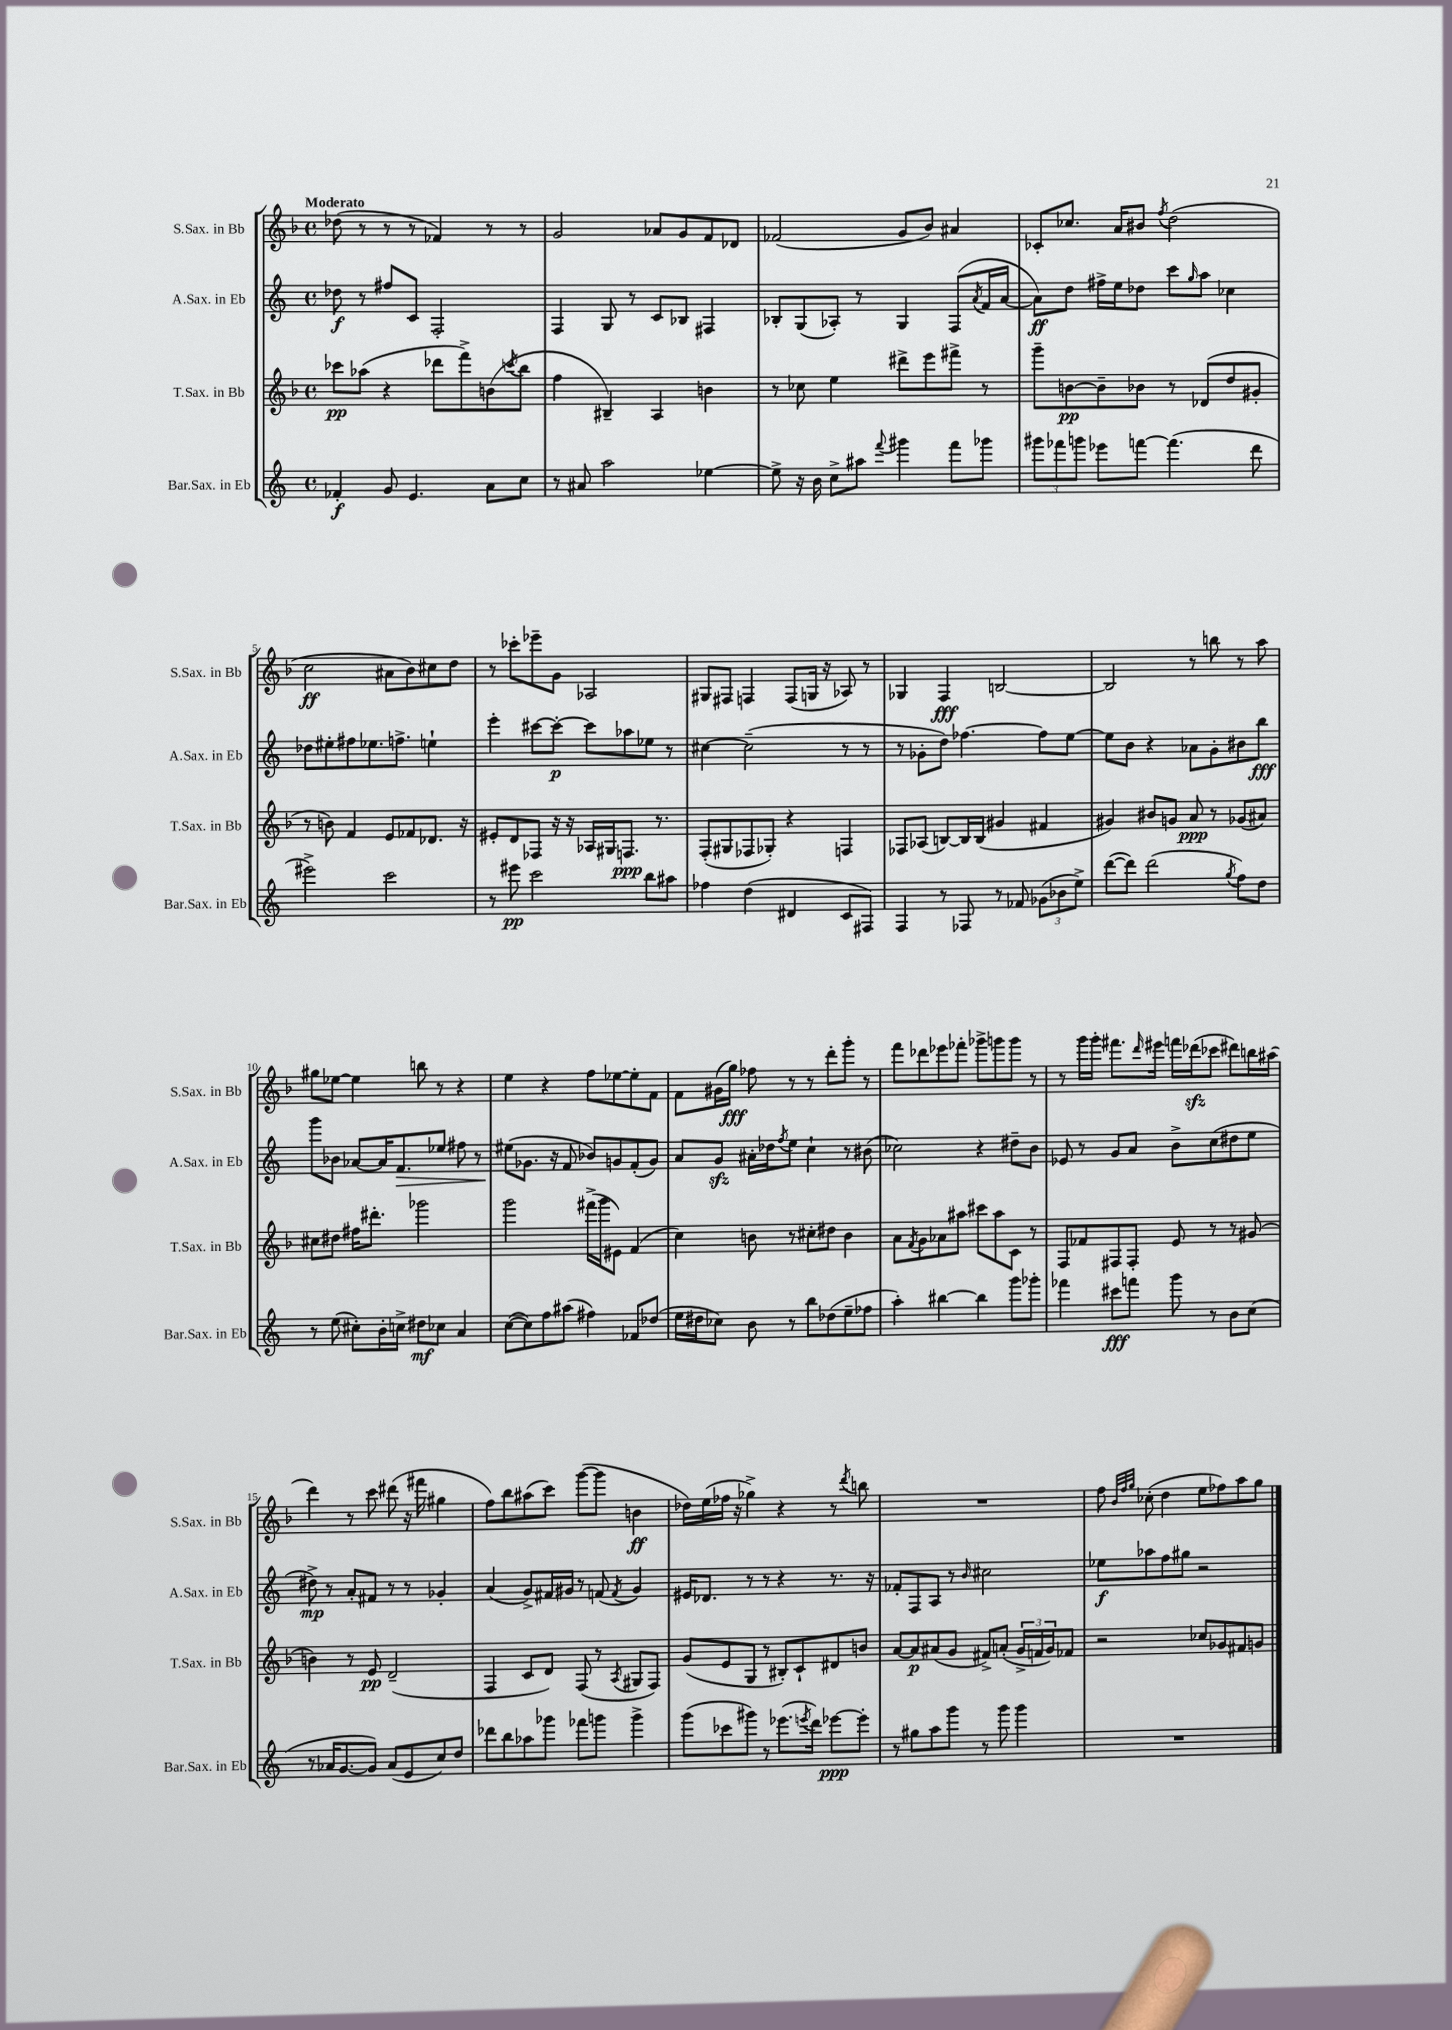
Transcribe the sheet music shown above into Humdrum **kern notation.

**kern	**kern	**kern	**kern
*staff4	*staff3	*staff2	*staff1
*clefG2	*clefG2	*clefG2	*clefG2
*k[]	*k[b-]	*k[]	*k[b-]
*M4/4	*M4/4	*M4/4	*M4/4
*met(c)	*met(c)	*met(c)	*met(c)
4f-'/	8ccc-\L	8dd-\	(8dd-\
.	(8aa-\J	8r	8r
8g/	4r	8ff#/L	8r
4.e/	.	8c/J	8r
.	8ddd-\L	2F'/	4f-/)
.	8fff^\)	.	.
8a\L	(8b\	.	8r
.	8qccc/	.	.
8cc\J	8bb-\J	.	8r
=	=	=	=
8r	4ff\	4F/	2g/
8a#/	.	.	.
2aa\	4B#~/)	8G/	.
.	.	8r	.
.	4A/	8c/L	8a-/L
.	.	8B-/J	8g/
[4ee-\	4b\	4F#/	8f/
.	.	.	8d-/J
=	=	=	=
8ee-^\]	8r	8B-'/L	(2f-/
16r	8cc-\	(8G/	.
16b\	.	.	.
8cc^\L	4ee\	8A-'/J)	.
8aa#\J	.	8r	.
8qqfff/	.	.	.
4ggg#\	8ddd#^\L	4G/	8g/L
.	8eee\	.	8b-/J)
8fff\L	8fff#^\J	(8F/L	4a#/
.	.	8qa/	.
8ggg-\J	8r	16f/L	.
.	.	[16a/JJ	.
=	=	=	=
12ggg#\L	8ggg~\L	8a\]L)	8c-'/L
12fff-\	.	.	.
.	[8b\	8dd\J	8.cc-/J
12ggg\J	.	.	.
8eee-\L	8b~\]	16ff#^\LL	.
.	.	16ee\J	16a/LK
[8fff\J	8b-\J	8dd-\J	8b#/J
.	.	.	8qff/
(4.fff\]	8r	8ccc\L	(2dd\
.	.	16qqgg/	.
.	(8d-/L	8aa\J	.
.	8dd/	4cc-\	.
8ddd\	8g#'/J	.	.
=	=	=	=
2eee#^\)	8r	8dd-\L	2cc\
.	8b\)	8ee#'\	.
.	4f/	8ff#\	.
.	.	8.ee-\	.
2ccc\	8e/L	.	8a#\L
.	.	8.ff^\J	.
.	8f-/	.	8b-\)
.	8.d-/J	4ee`\	8cc#\
.	.	.	8dd\J
.	16r	.	.
=	=	=	=
8r	8e#'/L	4eee'\	8r
8eee#\	8d/	.	8ccc-'\L
2ccc\	8F-/J	[8ccc#\L	8eee-~\
.	16r	8ccc#'\_J	8g\J
.	16r	.	.
.	16A-/LL	8ccc#\]L	2A-/
.	16G#/J	.	.
.	8.F/J	8aa-\	.
8bb\L	.	8ee-\J	.
.	8.r	.	.
8aa#\J	.	8r	.
=	=	=	=
4ff-\	(8F'/L	[4cc#\	8G#/L
.	8G#/	.	8F#/J
(4dd\	8F-/	(2cc#~\]	4F/
.	8G-'/J)	.	.
4d#/	4r	.	(8F/L
.	.	.	16G/Jk
.	.	.	16r
8c/L	4F/	8r	8A-/)
8F#/J)	.	8r	8r
=	=	=	=
4F/	8F-/L	8r	4G-/
.	(8A-/J	8g-'\L	.
8r	[8B/L)	8dd\J)	4F/
8F-/	16B/]L	[4.ff-\	.
.	(16B/JJ	.	.
8r	4g#/	.	[2B/
8f-/	.	.	.
(12g-\L	4f#/	8ff-\]L	.
12b-\	.	.	.
.	.	[8ee\J	.
12ee^\J)	.	.	.
=	=	=	=
([8ddd\L	4g#/)	8ee\]L	2B/]
8ddd\]J)	.	8b\J	.
(2ddd\	8b#/L	4r	.
.	8g/J	.	.
.	8a/	8a-\L	8r
.	8r	8g'\	8bb\
8qgg/	.	.	.
8ff\L)	(8g-/L	8b#\	8r
8dd\J	8a#/J)	8bb\J	8aa\
=	=	=	=
8r	8cc#\L	8ggg\L	8gg#\L
(8ee\	8dd#\J	8b-\J	[8ee-\J
8cc#'\L)	16ff#\LK	[8a-/L	4ee-\]
.	8.ddd#'\J	.	.
16b'\L	.	16a-/]K	.
16cc^\JJ	.	8.f/	.
8dd#\L	2ggg-\	.	8bb\
8cc-\J	.	8ee-/J	8r
4a/	.	8ff#\	4r
.	.	8r	.
=	=	=	=
([8cc\L	2ggg\	(8ee#\L	4ee\
8cc\])	.	8.g-\J	.
8ff\	.	.	4r
.	.	16r	.
(8aa#\J	.	8f/	.
4ff#\)	(16fff#^\LL	8b-/L)	8ff\L
.	16ggg\J	.	.
.	8e#\J)	8g/	[8ee-\
8f-/L	(4f/	(8f'/	8ee-'\]
(8dd-/J	.	8g/J)	8f\J
=	=	=	=
16ee\LL	4cc\)	8a/L	8f\L
16dd#\J	.	.	.
8cc-\J)	.	8g/J	(16g#\L
.	.	.	16gg\JJ)
8b\	8b\	16a#'\LL	8ff-\
.	.	16dd-\J	.
.	.	8qff/	.
8r	8r	8ee\J	8r
8bb\L	8cc#'\L	4cc`\	8r
(8dd-\	8dd#\J	.	8ddd'\L
8ee~\	4b\	8r	8ggg'\J
8ff-\J	.	(8b#\	8r
=	=	=	=
4aa'\)	8a\L	2cc-\)	8fff\L
.	8qf/	.	.
.	8g\	.	8ddd-\
[4bb#\	8a-\	.	8eee-\
.	8aa#\J	.	8fff-'\J
4bb#\]	8ccc#\L	4r	8ggg-^\L
.	8aa#\	.	8ggg\
8ggg\L	8c\J	8dd#~\L	8ggg\J
8ggg-'\J	8r	8b\J	8r
=	=	=	=
4fff-\	8F/L	8e-/	8r
.	8f-/	8r	16ggg\LL
.	.	.	16ggg'\JJ
8ccc#\L	8F#/	8g/L	8.fff#\L
8fff\J	8F#'/J	8a/J	.
.	.	.	16qqddd/
.	.	.	16eee#\Jk
8ggg\	8e/	8b^\L	16fff\LL
.	.	.	(16ddd-\J
8r	8r	(8cc\	8ccc-\J
8b\L	8r	8dd#\	8ddd#\L)
(8cc\J	(8g#/	8ee\J	16bb\L
.	.	.	(16aa#\JJ
=	=	=	=
8r	4b\)	8dd#^\)	4ddd\)
16a-/LK	.	8r	.
[8.g/	.	.	.
.	8r	8a'/L	8r
8g/]J)	8e/	8f#/J	8ccc\
(8a-/L	(2d~/	8r	(8ddd#\
8e/	.	8r	16r
.	.	.	16fff#\
8cc/)	.	4g-'/	4gg#\
8dd/J	.	.	.
=	=	=	=
8ddd-\L	4F/	(4a/	8ff\L)
8bb\	.	.	8bb-\
8aa-\	8c/L	8g^/L)	(8aa#\
8ggg-\J	8d/J)	16f#/L	8ccc\J)
.	.	16g#/JJ	.
8fff-\L	(8F/	8r	([8ggg\L
8ggg\J	8r	(8f/	8ggg\]J
.	8qA/	8qf/	.
4ggg^\	8G#/L	4g#/)	4b\
.	8F/J)	.	.
=	=	=	=
(8ggg\L	(8g/L	16e#/LK	16dd-\LL)
.	.	8.d-/J	(16ee\
8ccc-\	8e/	.	16ff-\JJ
.	.	.	16r
8ggg#\J)	8G/J	8r	4gg-^\)
8r	8r	8r	.
(8.eee-\L	8B#'/L)	4r	4r
.	8c`/	.	.
8qeee/	.	.	.
16ddd\Jk)	.	.	.
[8eee-\L	8d#/	8.r	8r
.	.	.	8qddd/
8eee-'\]J	8b/J	.	8bb\
.	.	16r	.
=	=	=	=
8r	[8a/L	8f-'/L	1r
8gg#\L	8a/]	8F/	.
8aa\	(8a#/	8A/J	.
8ggg\J	8g/J	8r	.
.	.	16qqb/	.
8r	8f#^/L)	2cc#\	.
8ggg\	(8a'/J	.	.
4ggg\	24g^/LL	.	.
.	24f/	.	.
.	24g/J)	.	.
.	8f-/J	.	.
=	=	=	=
1r	2r	8ee-\L	8ff\
.	.	.	32qqb-/LLL
.	.	.	32qqff/
.	.	.	32qqgg/JJJ
.	.	8aa-\	(8cc-'\
.	.	8ff\	4dd\
.	.	8gg#\J	.
.	8cc-/L	2r	8ee\L
.	8g-/	.	8ff-\)
.	8f#/	.	8aa\
.	8g/J	.	8gg\J
==	==	==	==
*-	*-	*-	*-
